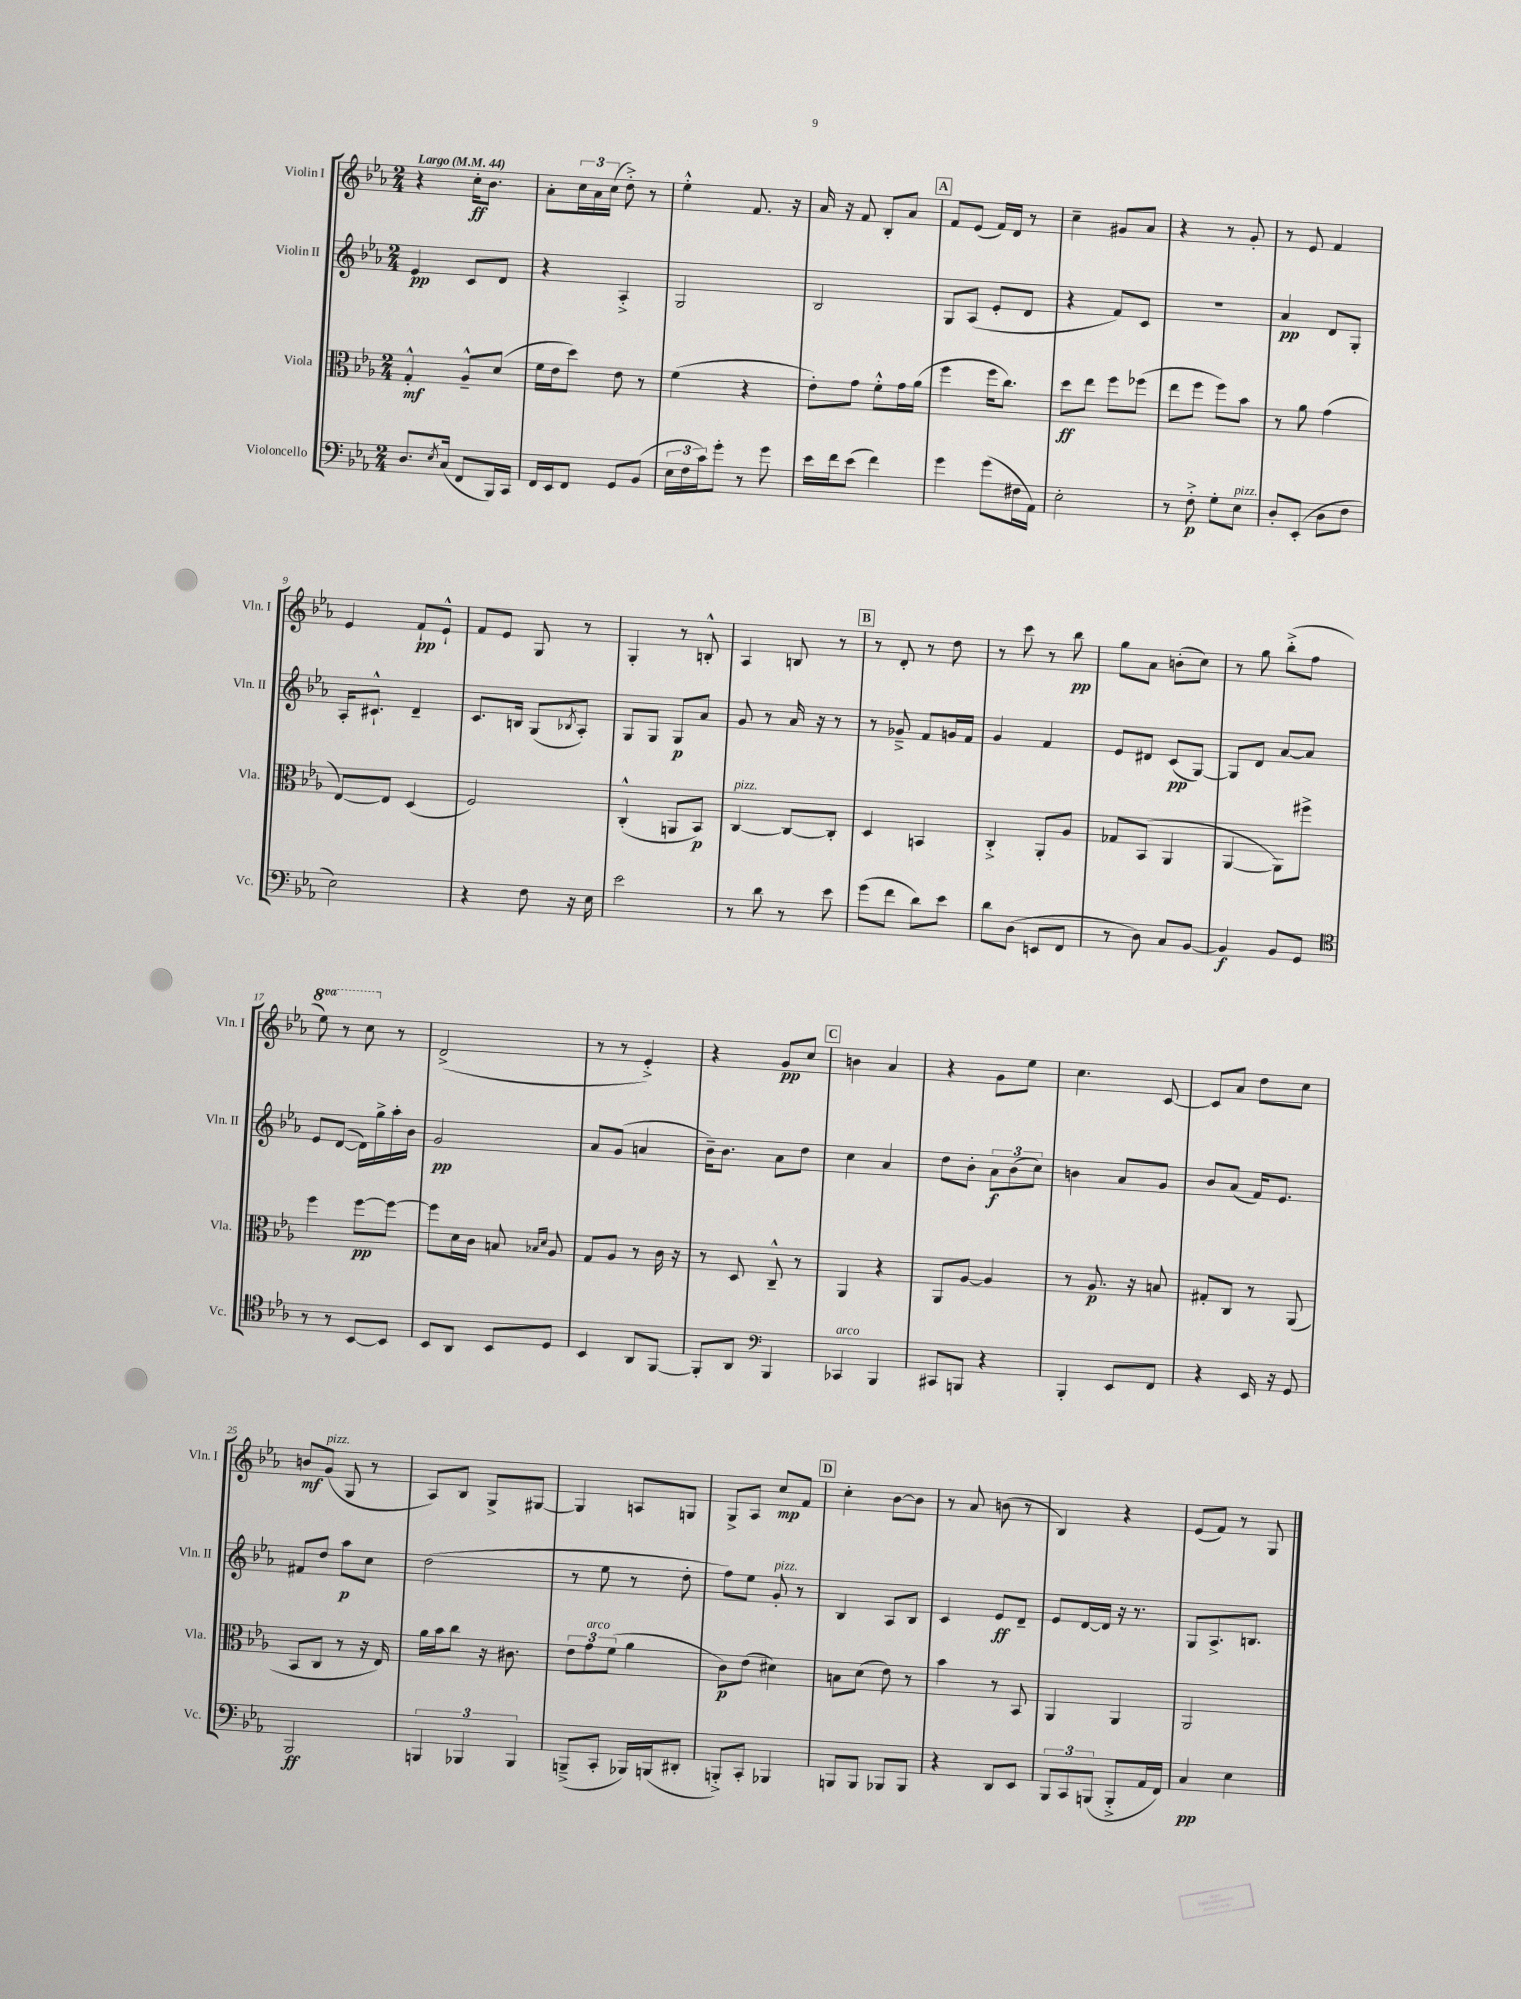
<<
\new StaffGroup <<
\new Staff = "s0" \with { instrumentName = "Violin I" shortInstrumentName = "Vln. I" } {
    \clef treble \key ees \major \numericTimeSignature \time 2/4 \set Staff.ottavationMarkups = #ottavation-simple-ordinals \tempo "Largo" 4 = 44
    r4 c''16-.\ff bes'8. |
    aes'8-. \tuplet 3/2 { c''16 aes'16 c''16( } d''8-.->) r8 |
    ees''4-.-^ f'8. r16 |
    aes'16 r16 f'8 bes8-. aes'8 |
    \mark \markup { \box "A" } f'8 ees'8( f'16) d'16 r8 |
    c''4-- gis'8 aes'8 |
    r4 r8 g'8-. |
    r8 ees'8 f'4 |
    ees'4 f'8-!\pp ees'8-!-^ |
    f'8 ees'8 g8 r8 |
    g4-. r8 b8-.-^ |
    aes4 b8 r8 |
    \mark \markup { \box "B" } r8 d'8-. r8 d''8 |
    r8 c'''8 r8 bes''8\pp |
    g''8 aes'8 b'8-.( c''8) |
    r8 g''8 bes''8-.->( f''8 |
    \ottava #1 ees'''8) r8 c'''8 \ottava #0 r8 |
    d'2->( |
    r8 r8 ees'4-.->) |
    r4 g'8\pp c''8 |
    \mark \markup { \box "C" } b'4 aes'4 |
    r4 g'8 ees''8 |
    c''4. c'8~ |
    c'8 aes'8 d''8 c''8 |
    b'8\mf g'8^\markup { \italic "pizz." }( g8 r8 |
    aes8) bes8 g8-> gis8~ |
    gis4 a8 g8 |
    g8-> aes8 c''8\mp f'8 |
    \mark \markup { \box "D" } c''4-. bes'8~ bes'8 |
    r8 aes'8 b'8( r8 |
    bes4) r4 |
    ees'8( f'8) r8 g8 \bar "|." |
}
\new Staff = "s1" \with { instrumentName = "Violin II" shortInstrumentName = "Vln. II" } {
    \clef treble \key ees \major \numericTimeSignature \time 2/4
    ees'4\pp c'8 d'8 |
    r4 aes4-.-> |
    g2 |
    bes2 |
    \mark \markup { \box "A" } g8 aes8( ees'8-. d'8 |
    r4 f'8) c'8 |
    R2 |
    aes'4\pp d'8 g8-. |
    aes16-. cis'8.-!-^ d'4-- |
    c'8. b16 g8( \acciaccatura { bes8 } aes8-.) |
    g8 g8 g8\p aes'8 |
    g'8 r8 aes'16 r16 r8 |
    \mark \markup { \box "B" } r8 ges'8---> f'8 g'16 f'16 |
    g'4 f'4 |
    ees'8 dis'8 c'8\pp( g8~) |
    g8 d'8 aes'8~ aes'8 |
    ees'8 d'8~( d'16) g''16-> aes''16-. bes'16 |
    g'2\pp |
    aes'8 g'8( a'4 |
    bes'16--) bes'8. aes'8 d''8 |
    \mark \markup { \box "C" } c''4 aes'4 |
    d''8 bes'8-. \tuplet 3/2 { aes'8\f bes'8( c''8) } |
    b'4 aes'8 g'8 |
    bes'8 aes'8( f'16) ees'8. |
    fis'8 d''8 aes''8\p c''8 |
    d''2( |
    r8 ees''8 r8 d''8-. |
    f''8) ees''8 g'8-.^\markup { \italic "pizz." } r8 |
    \mark \markup { \box "D" } bes4 aes8 bes8 |
    c'4 ees'8\ff d'8-- |
    ees'8 d'16~ d'16 r16 r8. |
    g8 aes8.-> b8. \bar "|." |
}
\new Staff = "s2" \with { instrumentName = "Viola" shortInstrumentName = "Vla." } {
    \clef alto \key ees \major \numericTimeSignature \time 2/4
    g4-.-^\mf aes8---^ d'8( |
    f'16 ees'16 d''8) ees'8 r8 |
    f'4( r4 |
    ees'8-.) g'8 f'8-.-^ g'16 aes'16( |
    \mark \markup { \box "A" } f''4 f''16 c''8.) |
    d''8\ff ees''8 f''8 fes''8( |
    ees''8 f''8 f''8) bes'8 |
    r8 aes'8 g'4( |
    ees8~) ees8 d4( |
    f2) |
    c4-.-^( a,8 bes,8\p) |
    c4~^\markup { \italic "pizz." } c8~ c8-. |
    \mark \markup { \box "B" } d4 b,4 |
    c4-.-> aes,8-. aes8 |
    ges8 bes,8( aes,4 |
    aes,4~ aes,8) fis''8-> |
    f''4 f''8~\pp f''8~ |
    f''8 d'16 c'16 b8 \grace { bes16 d'16 } aes8 |
    g8 aes8 r8 c'16 r16 |
    r8 d8 c8---^ r8 |
    \mark \markup { \box "C" } aes,4 r4 |
    aes,8 aes8~ aes4 |
    r8 aes8.\p r16 b8 |
    gis8-. c8 r8 aes,8( |
    bes,8 c8 r8 r16 ees16) |
    aes'16 bes'16 c''8 r16 cis'8. |
    \tuplet 3/2 { ees'8 g'8^\markup { \italic "arco" } f'8( } aes'4 |
    c'8\p) ees'8( dis'4) |
    \mark \markup { \box "D" } b8 d'8( ees'8) r8 |
    bes'4 r8 bes,8 |
    aes,4 aes,4 |
    aes,2 \bar "|." |
}
\new Staff = "s3" \with { instrumentName = "Violoncello" shortInstrumentName = "Vc." } {
    \clef bass \key ees \major \numericTimeSignature \time 2/4
    d8. \acciaccatura { ees8 } c16( f,8 bes,,16) c,16 |
    f,16 ees,16 f,8 g,8 bes,8( |
    \tuplet 3/2 { ees16 f16 c'16) } g'8-. r8 g'8 |
    ees'16 f'16 ees'8( f'4) |
    \mark \markup { \box "A" } g'4 g'8( fis16 aes,16) |
    ees2-. |
    r8 f8-.->\p g8-. ees8^\markup { \italic "pizz." } |
    d8-. ees,8-.( d8 f8 |
    ees2) |
    r4 f8 r16 ees16 |
    ees'2 |
    r8 d'8 r8 ees'8 |
    \mark \markup { \box "B" } g'8( f'8 d'8) ees'8 |
    d'8 d8( e,8 f,8 |
    r8 d8) c8 bes,8~ |
    bes,4\f bes,8 g,8 |
    \clef tenor r8 r8 bes,8~ bes,8 |
    bes,8 aes,8 bes,8 d8 |
    bes,4 aes,8 f,8~ |
    f,8-. aes,8 \clef bass bes,,4 |
    \mark \markup { \box "C" } ces,4^\markup { \italic "arco" } bes,,4 |
    cis,8 b,,8 r4 |
    bes,,4-. ees,8 f,8 |
    r4 ees,16 r16 g,8 |
    bes,,2\ff |
    \tuplet 3/2 { b,,4 bes,,4 bes,,4 } |
    b,,8--->( c,8-. bes,,16) b,,16( dis,8-. |
    b,,8-.->) c,8-. bes,,4 |
    \mark \markup { \box "D" } b,,8 b,,8 bes,,8 bes,,8 |
    r4 d,8 ees,8 |
    \tuplet 3/2 { bes,,8 c,8 b,,8( } b,,8-.-> aes,16 f,16) |
    c4\pp ees4 \bar "|." |
}
>>
>>
